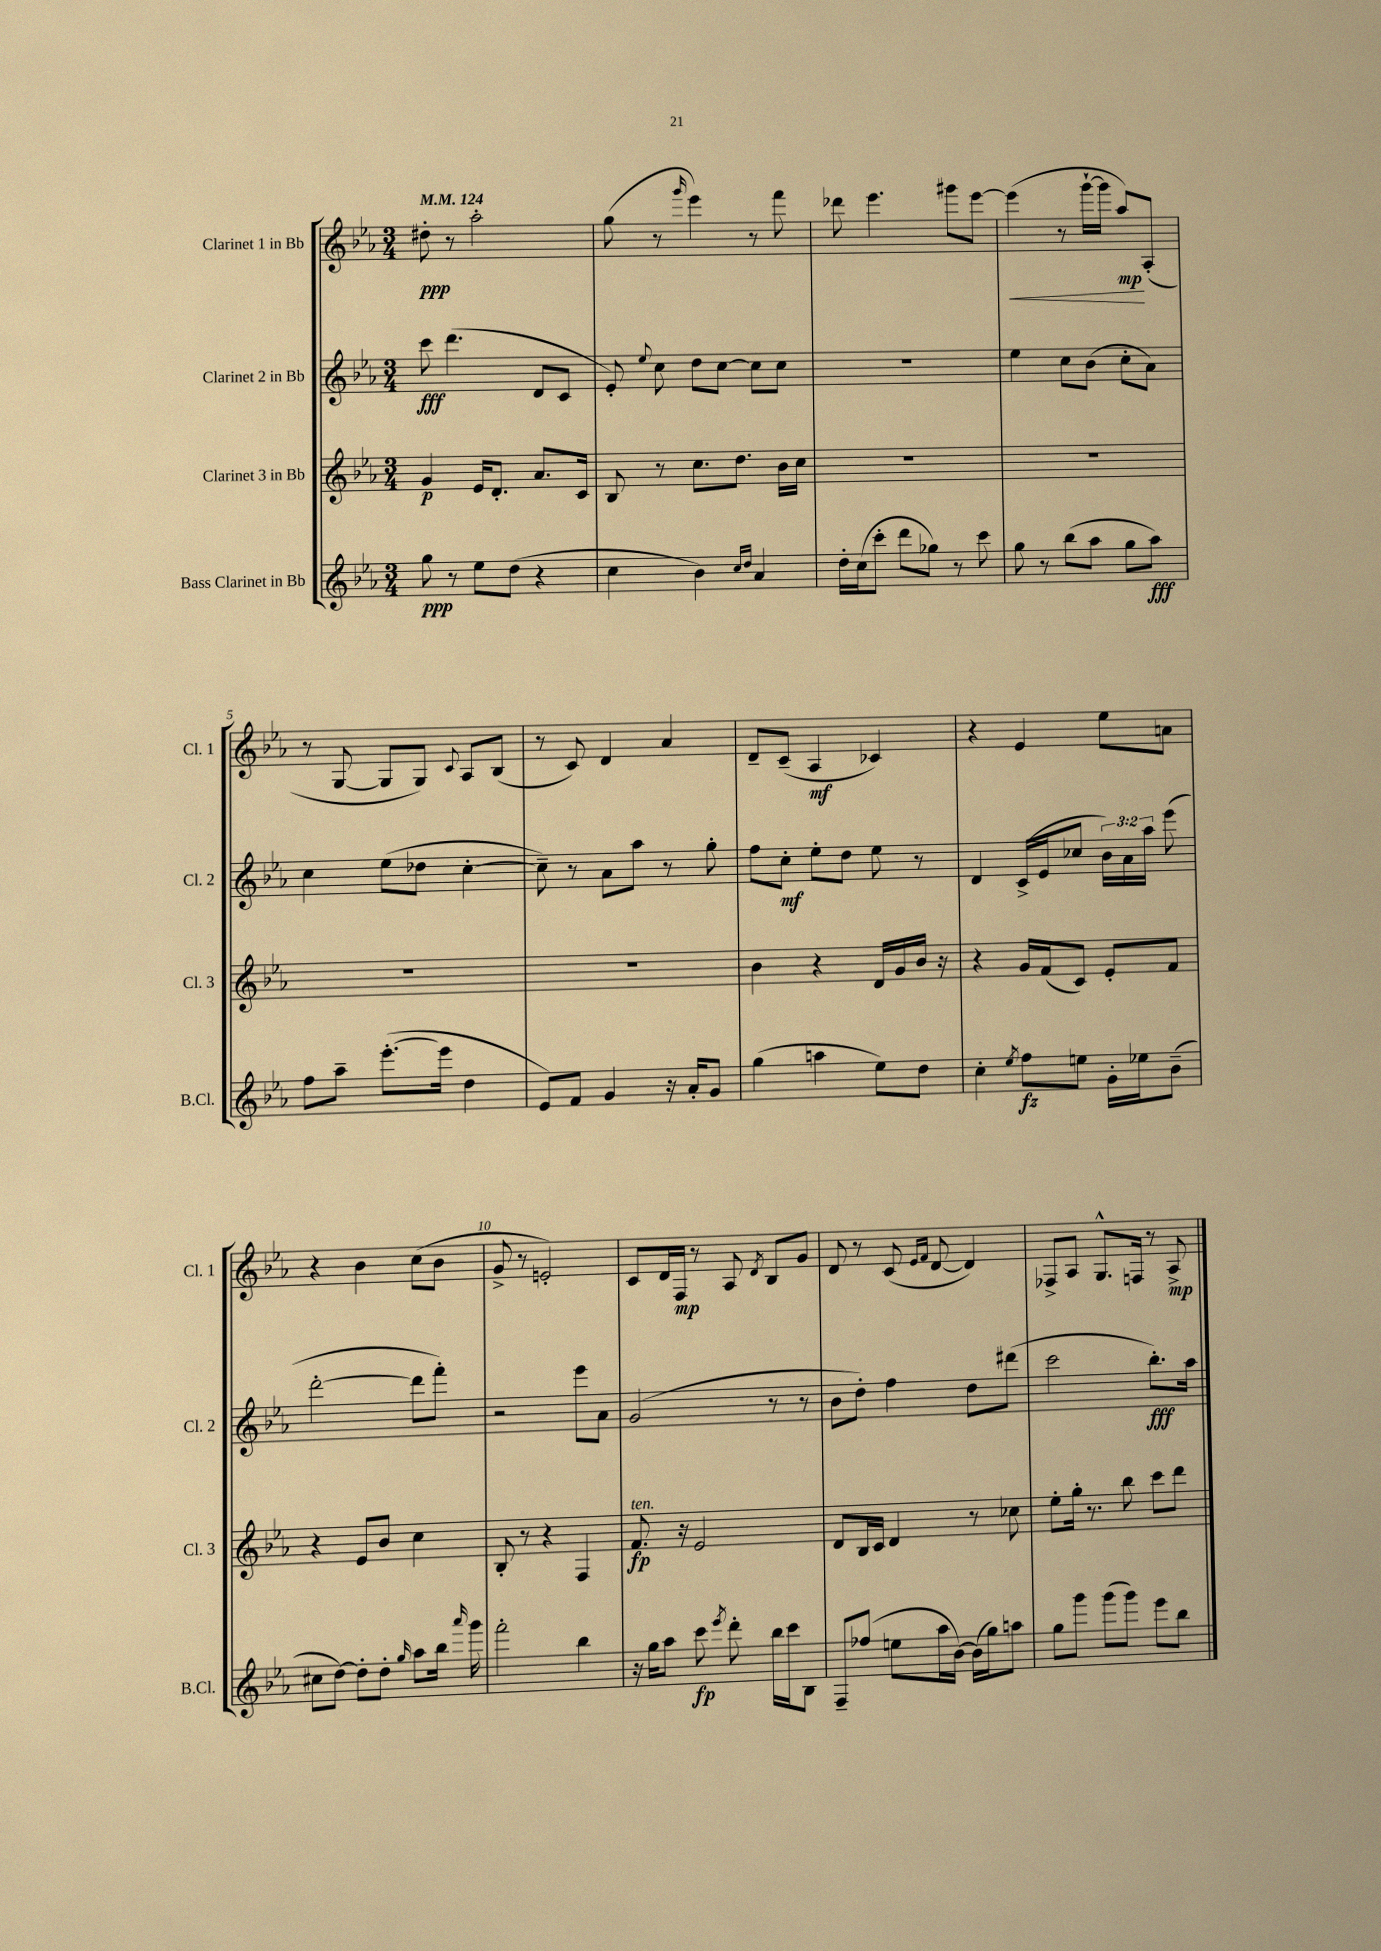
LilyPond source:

<<
\new StaffGroup <<
\new Staff = "s0" \with { instrumentName = "Clarinet 1 in Bb" shortInstrumentName = "Cl. 1" } {
    \clef treble \key ees \major \numericTimeSignature \time 3/4 \tempo 4 = 124
    \autoBeamOff dis''8-.\ppp r8 aes''2-. |
    g''8( r8 \grace { g'''16 } ees'''4) r8 f'''8 |
    des'''8 ees'''4. gis'''8[ ees'''8]~ |
    ees'''4\<( r8 g'''16[~-! g'''16] aes''8[\mp\!) aes8]-.( |
    r8 g8~ g8[ g8]) \appoggiatura { c'8 } aes8[ bes8]( |
    r8 c'8) d'4 aes'4 |
    d'8[-- c'8]--( aes4\mf ces'4) |
    r4 ees'4 ees''8[ a'8] |
    r4 bes'4 c''8[( bes'8] |
    g'8-> r8 e'2-.) |
    c'8[ d'16 f16]\mp r8 aes8 \acciaccatura { d'8 } bes8[ g'8] |
    d'8 r8 c'8( \grace { ees'16[ f'16] } d'8~ d'4) |
    fes8[-> aes8] g8.[-^ f16] r8 aes8->\mp \bar "|." |
}
\new Staff = "s1" \with { instrumentName = "Clarinet 2 in Bb" shortInstrumentName = "Cl. 2" } {
    \clef treble \key ees \major \numericTimeSignature \time 3/4 \override Staff.TupletNumber.text = #tuplet-number::calc-fraction-text
    \autoBeamOff c'''8\fff d'''4.( d'8[ c'8] |
    ees'8-.) \appoggiatura { ees''8 } c''8 d''8[ c''8]~ c''8[ c''8] |
    R2. |
    ees''4 c''8[ bes'8]( c''8[-. aes'8]) |
    c''4 ees''8[( des''8] c''4~-. |
    c''8--) r8 aes'8[ aes''8] r8 g''8-. |
    f''8[ c''8]-.\mf ees''8[-. d''8] ees''8 r8 |
    d'4 c'16[->( ees'16 ces''8] \tuplet 3/2 { bes'16[) aes'16 aes''16] } ees'''8( |
    d'''2~-. d'''8[ f'''8]-.) |
    r2 ees'''8[ aes'8] |
    g'2( r8 r8 |
    bes'8[ d''8]-.) f''4 d''8[ dis'''8]( |
    c'''2 bes''8.[-.\fff) aes''16] \bar "|." |
}
\new Staff = "s2" \with { instrumentName = "Clarinet 3 in Bb" shortInstrumentName = "Cl. 3" } {
    \clef treble \key ees \major \numericTimeSignature \time 3/4
    \autoBeamOff g'4\p ees'16[ d'8.]-. aes'8.[ c'16] |
    bes8 r8 c''8.[ d''8.] bes'16[ c''16] |
    R2. |
    R2. |
    R2. |
    R2. |
    bes'4 r4 d'16[ g'16 bes'16] r16 |
    r4 g'16[ f'16( c'8]) ees'8[-. f'8] |
    r4 ees'8[ bes'8] c''4 |
    bes8-. r8 r4 f4 |
    f'8.\fp^\markup { \italic "ten." } r16 ees'2 |
    d'8[ bes16 c'16] d'4 r8 ces''8 |
    ees''8[-. g''16]-. r8. bes''8 c'''8[ d'''8] \bar "|." |
}
\new Staff = "s3" \with { instrumentName = "Bass Clarinet in Bb" shortInstrumentName = "B.Cl." } {
    \clef treble \key ees \major \numericTimeSignature \time 3/4
    \autoBeamOff g''8\ppp r8 ees''8[ d''8]( r4 |
    c''4 bes'4) \grace { c''16[ d''16] } aes'4 |
    d''16[-. c''16( c'''8]-. d'''8[ ges''8]) r8 c'''8 |
    g''8 r8 bes''8[( aes''8] g''8[ aes''8]\fff) |
    f''8[ aes''8]-- ees'''8.[~-.( ees'''16] d''4 |
    ees'8[) f'8] g'4 r16 aes'16[-. g'8] |
    g''4( a''4 ees''8[) d''8] |
    c''4-. \acciaccatura { ees''8 } f''8[\fz e''8] g'16[-. ees''16 bes'8]--( |
    cis''8[ d''8]~) d''8[-. d''8]-. \grace { g''16 } aes''8[ bes''16] \grace { aes'''16 } g'''16 |
    f'''2-. bes''4 |
    r16 g''16[ aes''8] c'''8\fp \acciaccatura { ees'''8 } d'''8-. bes''16[ c'''16 bes8] |
    f8[-- fes''8]( e''8[ aes''16 bes'16]~) bes'16[( g''16) a''8] |
    g''8[ g'''8] g'''8[( g'''8]) ees'''8[ bes''8] \bar "|." |
}
>>
>>
\layout { \context { \Score \override BarNumber.break-visibility = ##(#f #t #t) barNumberVisibility = #(every-nth-bar-number-visible 5) } }
